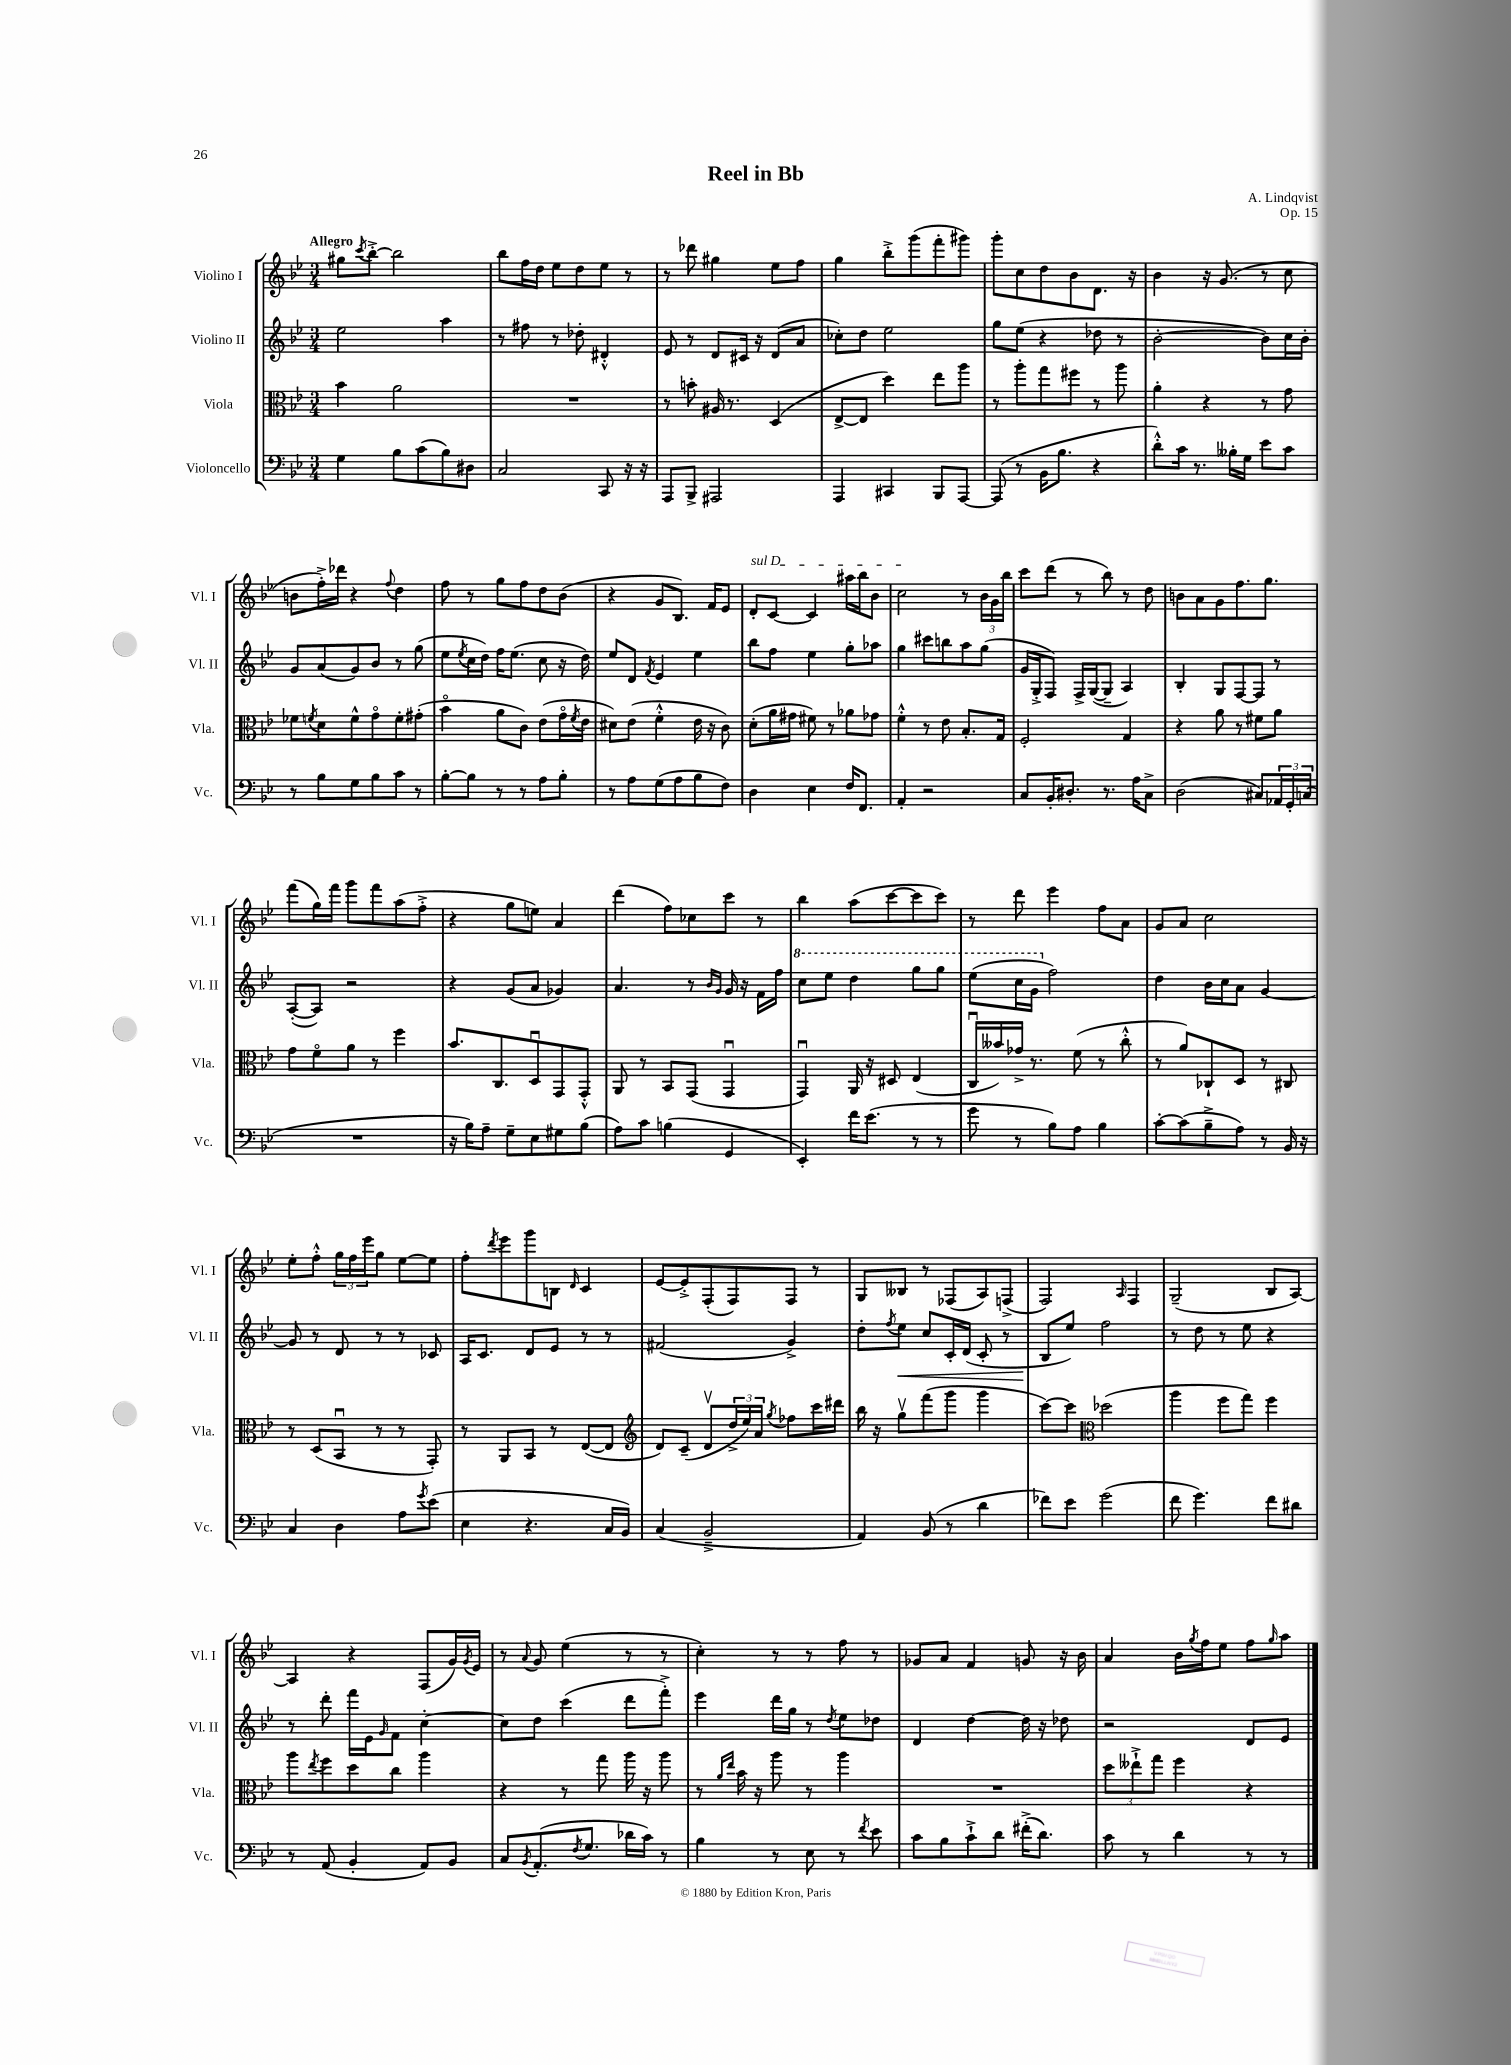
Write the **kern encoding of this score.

**kern	**kern	**kern	**dynam	**kern
*part4	*part3	*part2	*part2	*part1
*staff4	*staff3	*staff2	*staff2	*staff1
*I"Violoncello	*I"Viola	*I"Violino II	*	*I"Violino I
*I'Vc.	*I'Vla.	*I'Vl. II	*	*I'Vl. I
*clefF4	*clefC3	*clefG2	*	*clefG2
*k[b-e-]	*k[b-e-]	*k[b-e-]	*	*k[b-e-]
*M3/4	*M3/4	*M3/4	*	*M3/4
=1	=1	=1	=1	=1
!	!	!	!	!LO:TX:a:B:t=Allegro
4G\	4b-\	2ee-\	.	8gg#X\L
.	.	.	.	8qccc/
.	.	.	.	[8bb-'^\J
8B-\L	2a\	.	.	2bb-\]
(8c\	.	.	.	.
8B-\)	.	4aa\	.	.
8D#X\J	.	.	.	.
=2	=2	=2	=2	=2
2C/	2.r	8r	.	8bb-\L
.	.	8ff#X\	.	16ff\L
.	.	.	.	16dd\JJ
.	.	8r	.	8ee-\L
.	.	8dd-X'\	.	8dd\
8CC/	.	4d#X'^^/	.	8ee-\J
16r	.	.	.	8r
16r	.	.	.	.
=3	=3	=3	=3	=3
8AAA/L	8r	8e-/	.	8r
8BBB-^/J	8bn'\	8r	.	8ddd-X\
2AAA#X/	16A#X/	8d/L	.	4gg#X\
.	8.r	.	.	.
.	.	16c#X/Jk	.	.
.	.	16r	.	.
.	(4D/	(8d/L	.	8ee-\L
.	.	8a/J	.	8ff\J
=4	=4	=4	=4	=4
4AAA/	[8E-^/L	8cc-X'\L)	.	4gg\
.	8E-/J]	8dd\J	.	.
4CC#X/	4dd\)	2ee-\	.	8bb-'^\L
.	.	.	.	(8ggg\
8BBB-/L	8ee-\L	.	.	8fff'\
[8AAA/J	8aa\J	.	.	8ggg#X\J)
=5	=5	=5	=5	=5
(8AAA/]	8r	8gg\L	.	8ggg'\L
8r	8aa'\L	(8ee-\J	.	8cc\
16BB-\KL	8gg\	4r	.	8dd\
8.B-\J	.	.	.	.
.	8ff#X\J	.	.	8b-\
4r	8r	8dd-X\	.	8.d\J
.	8aa\	8r	.	.
.	.	.	.	16r
=6	=6	=6	=6	=6
8d'^^\L)	4a'\	[2b-'\	.	4b-\
16c\Jk	.	.	.	.
8.r	.	.	.	.
.	4r	.	.	16r
.	.	.	.	(8.g/
16B--X'\LL	.	.	.	.
16G\JJ	.	.	.	.
8e-\L	8r	8b-\L])	.	8r
8c\J	8g\	16cc\L	.	8cc\
.	.	16b-'\JJ	.	.
!!LO:LB:g=z
=7	=7	=7	=7	=7
8r	8f-X\L	8g/L	.	8bn\L
.	8qfn/	.	.	.
8B-\L	8d\	(8a/	.	16ff'^\L)
.	.	.	.	16ddd-X\JJ
8G\	8f^^\	8g/)	.	4r
8B-\	8g\	8b-/J	.	.
.	.	.	.	8qqff/
8c\J	8f'\	8r	.	4dd\
8r	(8g#X'\J	(8gg\	.	.
=8	=8	=8	=8	=8
[8B-'\L	4b-\	8ee-\L	.	8ff\
.	.	8qee-/	.	.
8B-\J]	.	16cc\L	.	8r
.	.	16dd\JJ)	.	.
8r	8a\L	16ff\KL	.	8gg\L
.	.	(8.ee-\J	.	.
8r	8c\J)	.	.	8ff\
8A\L	(8e-\L	8cc\	.	8dd\
8B-'\J	16g\L	16r	.	(8b-\J
.	8qf/	.	.	.
.	16e-\JJ	16dd\)	.	.
=9	=9	=9	=9	=9
8r	8d#X\L)	8ee-/L	.	4r
8A\L	(8e-\J	8d/J	.	.
.	.	8qf/	.	.
(8G\	4f'^^\	4e-/	.	8g/L
8A\	.	.	.	8.B-/J)
8B-\	16e-\	4ee-\	.	.
.	16r	.	.	16f/KL
8F\J)	8c\)	.	.	8e-/J
=10	=10	=10	=10	=10
!	!	!	!	!LO:TX:a:i:t=sul D
4D\	(8d'\L	8bb-\L	.	8d'/L
.	16a\L	8ff\J	.	[8c/J
.	16g#X\JJ	.	.	.
4E-\	8f#X\)	4ee-\	.	4c/]
.	8r	.	.	.
16F/KL	8a-X\L	8gg'\L	.	16aa#X\LL
8.FF/J	.	.	.	16bb-\J
.	8g-X\J	8aa-X\J	.	8b-\J
=11	=11	=11	=11	=11
4AA'/	4f'^^\	4gg\	.	2cc\
2r	8r	8ccc#X\L	.	.
.	8e-\	8bbn\	.	.
.	8.B-'/L	8aa\	.	8r
.	.	(8gg\J	.	24b-\LL
.	.	.	.	24g\
.	16G/Jk	.	.	.
.	.	.	.	24bb-\JJ
=12	=12	=12	=12	=12
8C/L	2F'/	16g/LL	.	8ccc\L
.	.	16G'^/J	.	.
16BB-'/K	.	8F/J)	.	(8ddd\J
8.D#X'/J	.	.	.	.
.	.	16F^/LL	.	8r
.	.	([16G/J	.	.
8.r	.	8G~/J]	.	8bb-\)
.	4G/	4A/)	.	8r
16A\KL	.	.	.	.
8C^\J	.	.	.	8dd\
=13	=13	=13	=13	=13
(2D\	4r	4B-'/	.	8bn\L
.	.	.	.	8a\
.	8a\	8G/L	.	8g\
.	8r	[8F/	.	8.ff\
8C#X/L)	8f#X\L	8F/J]	.	.
.	.	.	.	8.gg\J
24AA-X/L	8a\J	8r	.	.
24GG'/	.	.	.	.
(24Cn/JJ	.	.	.	.
!!LO:LB:g=z
=14	=14	=14	=14	=14
2.r	8g\L	([8A'/L	.	(8fff\L
.	8f\	8A/J])	.	16gg\L)
.	.	.	.	16fff\JJ
.	8a\J	2r	.	8ggg\L
.	8r	.	.	8fff\
.	4ff\	.	.	(8aa\
.	.	.	.	8ff'^\J
=15	=15	=15	=15	=15
16r	8.b-/L	4r	.	4r
16B-\KL)	.	.	.	.
8A~\J	.	.	.	.
.	8.C/	.	.	.
8G~\L	.	(8g/L	.	8gg\L
8E-\	8Du/	8a/J	.	8een\J)
8G#X\	8GG/	4g-X/)	.	4a/
(8B-\J	8GG'^^/J	.	.	.
=16	=16	=16	=16	=16
8A\L)	8AA/	4.a/	.	(4ddd\
8c\J	8r	.	.	.
(4Bn\	8BB-/L	.	.	8ff\L)
.	(8GG/J	8r	.	8cc-X\
.	.	16qqb-/LL	.	.
.	.	16qqg/JJ	.	.
4GG/	4GGu/	16g/	.	8ccc\J
.	.	16r	.	.
.	.	16f\LL	.	8r
.	.	16ff\JJ	.	.
=17	=17	=17	=17	=17
*	*	*8va	*	*
4EE-'/)	4GGu/)	8ccc\L	.	4bb-\
.	.	8eee-\J	.	.
16f\KL	16AA/	4ddd\	.	(8aa\L
(8.e-\J	16r	.	.	.
.	8D#X/	.	.	[8ccc\
8r	(4E-/	8ggg\L	.	8ccc\]
8r	.	8ggg\J	.	8ccc\J)
=18	=18	=18	=18	=18
8g\	16Cu/LL	(8eee-\L	.	8r
.	16b--X/)	.	.	.
8r	16g-X^/JJ	16ccc\L	.	8ddd\
.	8.r	16gg\JJ	.	.
*	*	*X8va	*	*
8B-\L)	.	2ff\)	.	4eee-\
8A\J	(8f\	.	.	.
4B-\	8r	.	.	8ff\L
.	8cc'^^\	.	.	8a\J
=19	=19	=19	=19	=19
[8c'\L	8r	4dd\	.	8g/L
(8c\]	8a/L)	.	.	8a/J
8B-~^\	8C-X`/	16b-\LL	.	2cc\
.	.	16cc\J	.	.
8A\J)	8D/J	8a\J	.	.
8r	8r	[4g/	.	.
16BB-/	8C#X/	.	.	.
16r	.	.	.	.
!!LO:LB:g=z
=20	=20	=20	=20	=20
4C/	8r	8g/]	.	8ee-'\L
.	(8D/L	8r	.	8ff'^^\J
4D\	8BB-u/J	8d/	.	24gg\LL
.	.	.	.	24ff\
.	.	.	.	24eee-\J
.	8r	8r	.	8gg\J
8A\L	8r	8r	.	[8ee-\L
8qg/	.	.	.	.
(8e-\J	8GG'/)	8c-X/	.	8ee-\J]
=21	=21	=21	=21	=21
4E-\	8r	16A/KL	.	8ff'\L
.	.	8.c/J	.	.
.	.	.	.	8qddd/
.	8AA/L	.	.	8eee-\
4.r	8BB-/J	8d/L	.	8ggg\
.	8r	8e-/J	.	8Bn\J
.	.	.	.	16qqd/
.	([8E-/L	8r	.	4c/
16C/LL	8E-/J]	8r	.	.
16BB-/JJ)	.	.	.	.
=22	=22	=22	=22	=22
*	*clefG2	*	*	*
(4C/	8d/L)	(2f#X/	.	[8e-/L
.	(8c~/J	.	.	8e-'^/]
2BB-~^/	8dv/L	.	.	(8F'/
.	24dd^/L	.	.	8F/)
.	24ee-/)	.	.	.
.	24a/JJ	.	.	.
.	8qgg/	.	.	.
.	8ff-X\L	4g^/)	.	8F/J
.	16ccc\L	.	.	8r
.	16ddd#X\JJ	.	.	.
=23	=23	=23	=23	=23
4AA/)	16bb-\	8dd'\L	.	8G/L
.	16r	.	.	.
.	.	8qff/	.	.
!	!	!	!LO:HP:b	!
.	8ggv\L	8ee-\J	<	8B--X/J
(8BB-/	(8fff\	8cc/L	.	8r
8r	8ggg\J	16c'/L	.	(8F-X/L
.	.	(16d/JJ	.	.
4d\	4ggg\	8c'/	.	8A/)
.	.	8r	.	(8Fn^/J
=24	=24	=24	=24	=24
8f-X\L)	[8ccc\L)	8B-/L	.	2F/)
8e-\J	8ccc\J]	8ee-/J)	[	.
*	*clefC3	*	*	*
(2g\	(2dd-X\	2ff\	.	.
.	.	.	.	16qqA/
.	.	.	.	4F/
=25	=25	=25	=25	=25
8f\	4aa\	8r	.	(2G~/
4.g\)	.	8dd\	.	.
.	8ff\L	8r	.	.
.	8gg\J)	8ee-\	.	.
8f\L	4ff\	4r	.	8B-/L
8d#X\J	.	.	.	[8A/J)
!!LO:LB:g=z
=26	=26	=26	=26	=26
8r	8aa\L	8r	.	4A/]
.	8qee-/	.	.	.
(8AA/	8ff\	8ddd'\	.	.
4BB-'/	8dd\	16fff\LL	.	4r
.	.	16e-\J	.	.
.	.	16qqg/	.	.
.	8cc\J	8f\J	.	.
8AA/L)	4aa\	[4cc'\	.	(8F/L
8BB-/J	.	.	.	16g/L)
.	.	.	.	8qg/
.	.	.	.	16e-/JJ
=27	=27	=27	=27	=27
8C/L	4r	8cc\L]	.	8r
8qBB-/	.	.	.	8qqa/
(8.AA'/	.	8dd\J	.	8g/
.	8r	(4ccc\	.	(4ee-\
8qF/	.	.	.	.
8.G/J	.	.	.	.
.	8gg\	.	.	.
16d-X\LL	16aa\	8ddd\L	.	8r
16c\JJ)	16r	.	.	.
8r	8aa\	8fff'^\J)	.	8r
=28	=28	=28	=28	=28
4B-\	8r	4eee-\	.	4cc'\)
.	16qqa/LL	.	.	.
.	16qqee-/JJ	.	.	.
.	16b-\	.	.	.
.	16r	.	.	.
8r	8aa\	16ddd\LL	.	8r
.	.	16gg\JJ	.	.
8E-\	8r	8r	.	8r
.	.	8qdd/	.	.
8r	4aa\	8ee-\L	.	8ff\
8qf/	.	.	.	.
8e-\	.	8dd-X\J	.	8r
=29	=29	=29	=29	=29
8c\L	2.r	4d/	.	8g-X/L
8B-\	.	.	.	8a/J
8c`^\	.	[4dd\	.	4f/
8d\J	.	.	.	.
(16f#X'^\KL	.	16dd\]	.	8gn/
8.d\J)	.	16r	.	.
.	.	8dd-X\	.	16r
.	.	.	.	16b-\
=30	=30	=30	=30	=30
8c\	12dd\L	2r	.	4a/
.	12ee--X`^\	.	.	.
8r	.	.	.	.
.	12gg\J	.	.	.
4d\	4ff\	.	.	16b-\LL
.	.	.	.	8qgg/
.	.	.	.	16ff\J
.	.	.	.	8ee-\J
8r	4r	8d/L	.	8ff\L
.	.	.	.	16qqgg/
8r	.	8e-/J	.	8aa\J
==	==	==	==	==
*-	*-	*-	*-	*-
